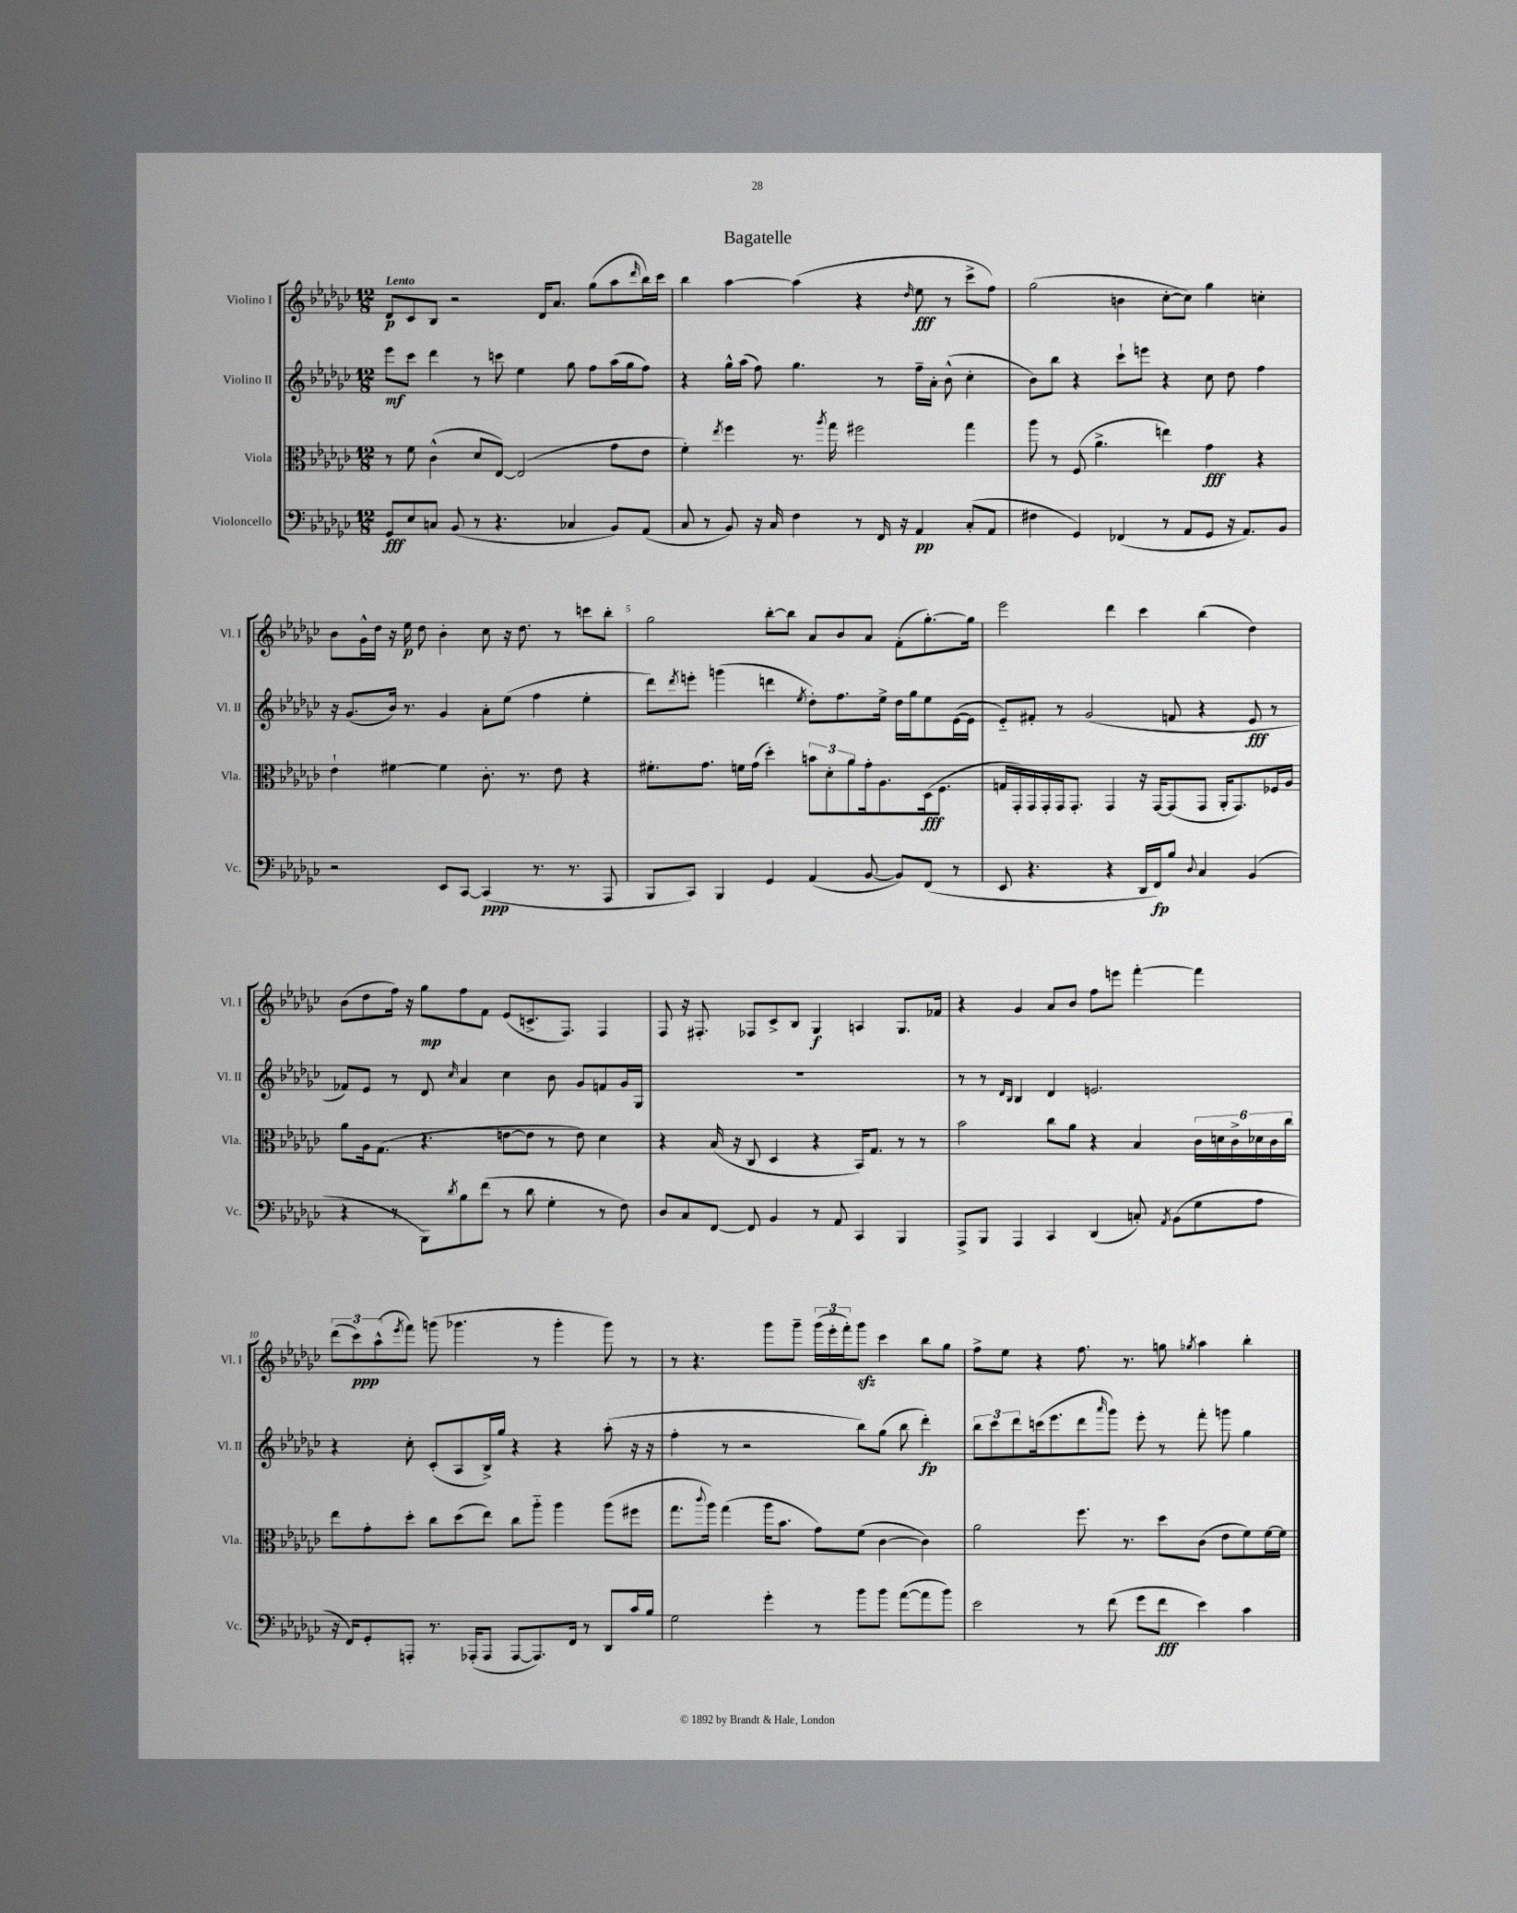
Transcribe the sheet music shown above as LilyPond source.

\header { title = "Bagatelle" }
<<
\new StaffGroup <<
\new Staff = "s0" \with { instrumentName = "Violino I" shortInstrumentName = "Vl. I" } {
    \clef treble \key ges \major \numericTimeSignature \time 12/8 \tempo "Lento"
    des'8\p ces'8 bes8 r2 des'16 aes'8. ges''8( aes''8 \grace { des'''16 } bes''16) ces'''16 |
    bes''4 aes''4~ aes''4( r4 \grace { des''16 } ees''8\fff r8 ces'''8-> f''8) |
    ges''2( b'4 ces''8~-. ces''8) ges''4 c''4-. |
    bes'8 ges'16-^ des''16 r16 ees''16\p des''8 bes'4-. ces''8 r16 des''8. r8 c'''8 bes''8-. |
    ges''2 bes''8~-. bes''8 aes'8 bes'8 aes'8 f'8-.( ges''8.~-.) ges''16 |
    ees'''2 des'''4 ces'''4 bes''4( des''4) |
    bes'8( des''8 f''16) r16 ges''8\mp f''8 f'8 ees'8( c'8.-> f8.) f4 |
    f8 r16 fis8.-. fes8 ces'8-> bes8 ges4\f a4 ges8. fes'16 |
    r4 ges'4 aes'8 bes'8 f''8 e'''8 f'''4~-. f'''4 |
    \tuplet 3/2 { des'''8( ces'''8\ppp) aes''8-^( } \acciaccatura { ees'''8 } f'''8) g'''8( ges'''4. r8 ges'''4-. ges'''8) r8 |
    r8 r4. ges'''8 ges'''8-- \tuplet 3/2 { ges'''16( ees'''16-. f'''16-.) } ges'''8\sfz ces'''4 bes''8 ges''8 |
    f''8-> ees''8 r4 f''8. r8. g''8 \acciaccatura { ges''8 } aes''4 bes''4-. \bar "|." |
}
\new Staff = "s1" \with { instrumentName = "Violino II" shortInstrumentName = "Vl. II" } {
    \clef treble \key ges \major \numericTimeSignature \time 12/8
    ees'''8\mf ces'''8 des'''4 r8 c'''8 ees''4 ges''8 f''8 aes''16( ges''16 f''8) |
    r4 ges''16-^ aes''16( f''8) ges''4. r8 f''16-- aes'16-. bes'8-^( ces''4-. |
    bes'8) bes''8 r4 ces'''8-! e'''8 r4 ces''8 des''8 f''4 |
    r16 ges'8.( bes'16) r8. ges'4 aes'8-. ees''8( f''4 ees''4-. |
    des'''8) \acciaccatura { des'''8 } e'''8-. g'''4( d'''4 \acciaccatura { ees''8 } des''8-.) f''8. ees''16-> des''16 ges''16 ees''8 ees'16~( ees'16 |
    ees'8-_) fis'8-. r8 ges'2( f'8 r4 ees'8\fff r8 |
    fes'8) ees'8 r8 des'8 \grace { ces''16 } aes'4 ces''4 bes'8 ges'8 f'8 ges'16 ges16 |
    R1. |
    r8 r8 \grace { des'16 bes16 } bes4 des'4 e'2. |
    r4 ces''8-. ces'8-.( aes8 bes16->) ges''16 r4 r4 aes''8-.( r16 r16 |
    f''4-. r8 r2 bes''8) ges''8( bes''8 des'''4-.\fp) |
    \tuplet 3/2 { bes''8 ces'''8 des'''8 } c'''16( ees'''8. des'''8 \grace { aes'''16 } ges'''8) ees'''8-. r8 f'''8-. g'''8 ges''4 \bar "|." |
}
\new Staff = "s2" \with { instrumentName = "Viola" shortInstrumentName = "Vla." } {
    \clef alto \key ges \major \numericTimeSignature \time 12/8
    r8 f'8 ces'4-^( des'8 ees8~) ees2( ges'8 ees'8 |
    f'4-.) \acciaccatura { ees''8 } f''4 r8. \acciaccatura { aes''8 } ges''16 fis''2 ges''4 |
    aes''8 r8 f8( aes'4.-> e''4) ges'4\fff r4 |
    ees'4-! fis'4~ fis'4 ces'8.-. r8. ees'8 r4 |
    fis'8.-. ges'8. f'16 ges'16( des''4-.) \tuplet 3/2 { b'8 des'8-. aes'8 } ges'16-. aes8. des16\fff( f8. |
    g16 ges,16-.) ges,16 ges,16-. ges,16 ges,8.-. ges,4 r16 ges,16~ ges,8( ges,8 aes,16-. ges,8.) fes16 aes16 |
    aes'8 aes16 ges8.( r4. e'8~ e'8 r8 e'8) des'4 |
    r4 bes16( r16 ces8 des4 r4 bes,16) ges8. r8 r8 |
    bes'2 ces''8 aes'8 r4 bes4 \tuplet 6/4 { ces'16 d'16 ces'16-> des'16 ces'16 ces''16 } |
    ees''8 ges'8-. des''8-. ces''8 des''8( ees''8) ces''8 aes''8-_ aes''4 aes''8( fis''8 |
    ges''8. \appoggiatura { ces'''8 } aes''16) ges''4( aes''16 bes'8. ges'8) f'8( ces'4~ ces'4) |
    aes'2 f''8. r8. des''8 ces'8( ees'8 f'8) f'16~ f'16 \bar "|." |
}
\new Staff = "s3" \with { instrumentName = "Violoncello" shortInstrumentName = "Vc." } {
    \clef bass \key ges \major \numericTimeSignature \time 12/8
    ges,8\fff ees8 c8 bes,8( r8 r4. ces4 bes,8) aes,8( |
    ces8 r8 bes,8) r16 ces16 f4 r8 f,16 r16 aes,4\pp ces8-.( aes,8 |
    fis4 ges,4) fes,4( r8 aes,8 ges,8 r16 aes,8.) bes,8 |
    r2 ees,8 ces,8~ ces,4\ppp( r8. r8. aes,,8 |
    bes,,8 ces,8) bes,,4 ges,4 aes,4( bes,8~ bes,8) f,8( r8 |
    ees,8 r4. r4 des,16 f,16\fp) bes8 \appoggiatura { des8 } ces4 bes,4( |
    r4 r8 bes,,8) \acciaccatura { des'8 } bes8 f'8( r8 des'8 ges4-. r8 f8) |
    des8 ces8 f,8~ f,8 bes,4 r8 aes,8 ces,4 bes,,4 |
    aes,,8-> bes,,8 aes,,4 ces,4 des,4( c8-.) \acciaccatura { aes,8 } bes,8( ges8 aes8 |
    r16 f,16) ges,8-. a,,8-. r8. aes,,16-.( aes,,8 aes,,8~ aes,,8.) f,16 r8 des,8 ces'16 bes16 |
    ges2 ges'4-. r8 bes'8 bes'8 aes'8~( aes'8 bes'8) |
    ees'2 r8 f'8( ges'8 f'8\fff ees'4) ces'4 \bar "|." |
}
>>
>>
\layout { \context { \Score \override BarNumber.break-visibility = ##(#f #t #t) barNumberVisibility = #(every-nth-bar-number-visible 5) } }
